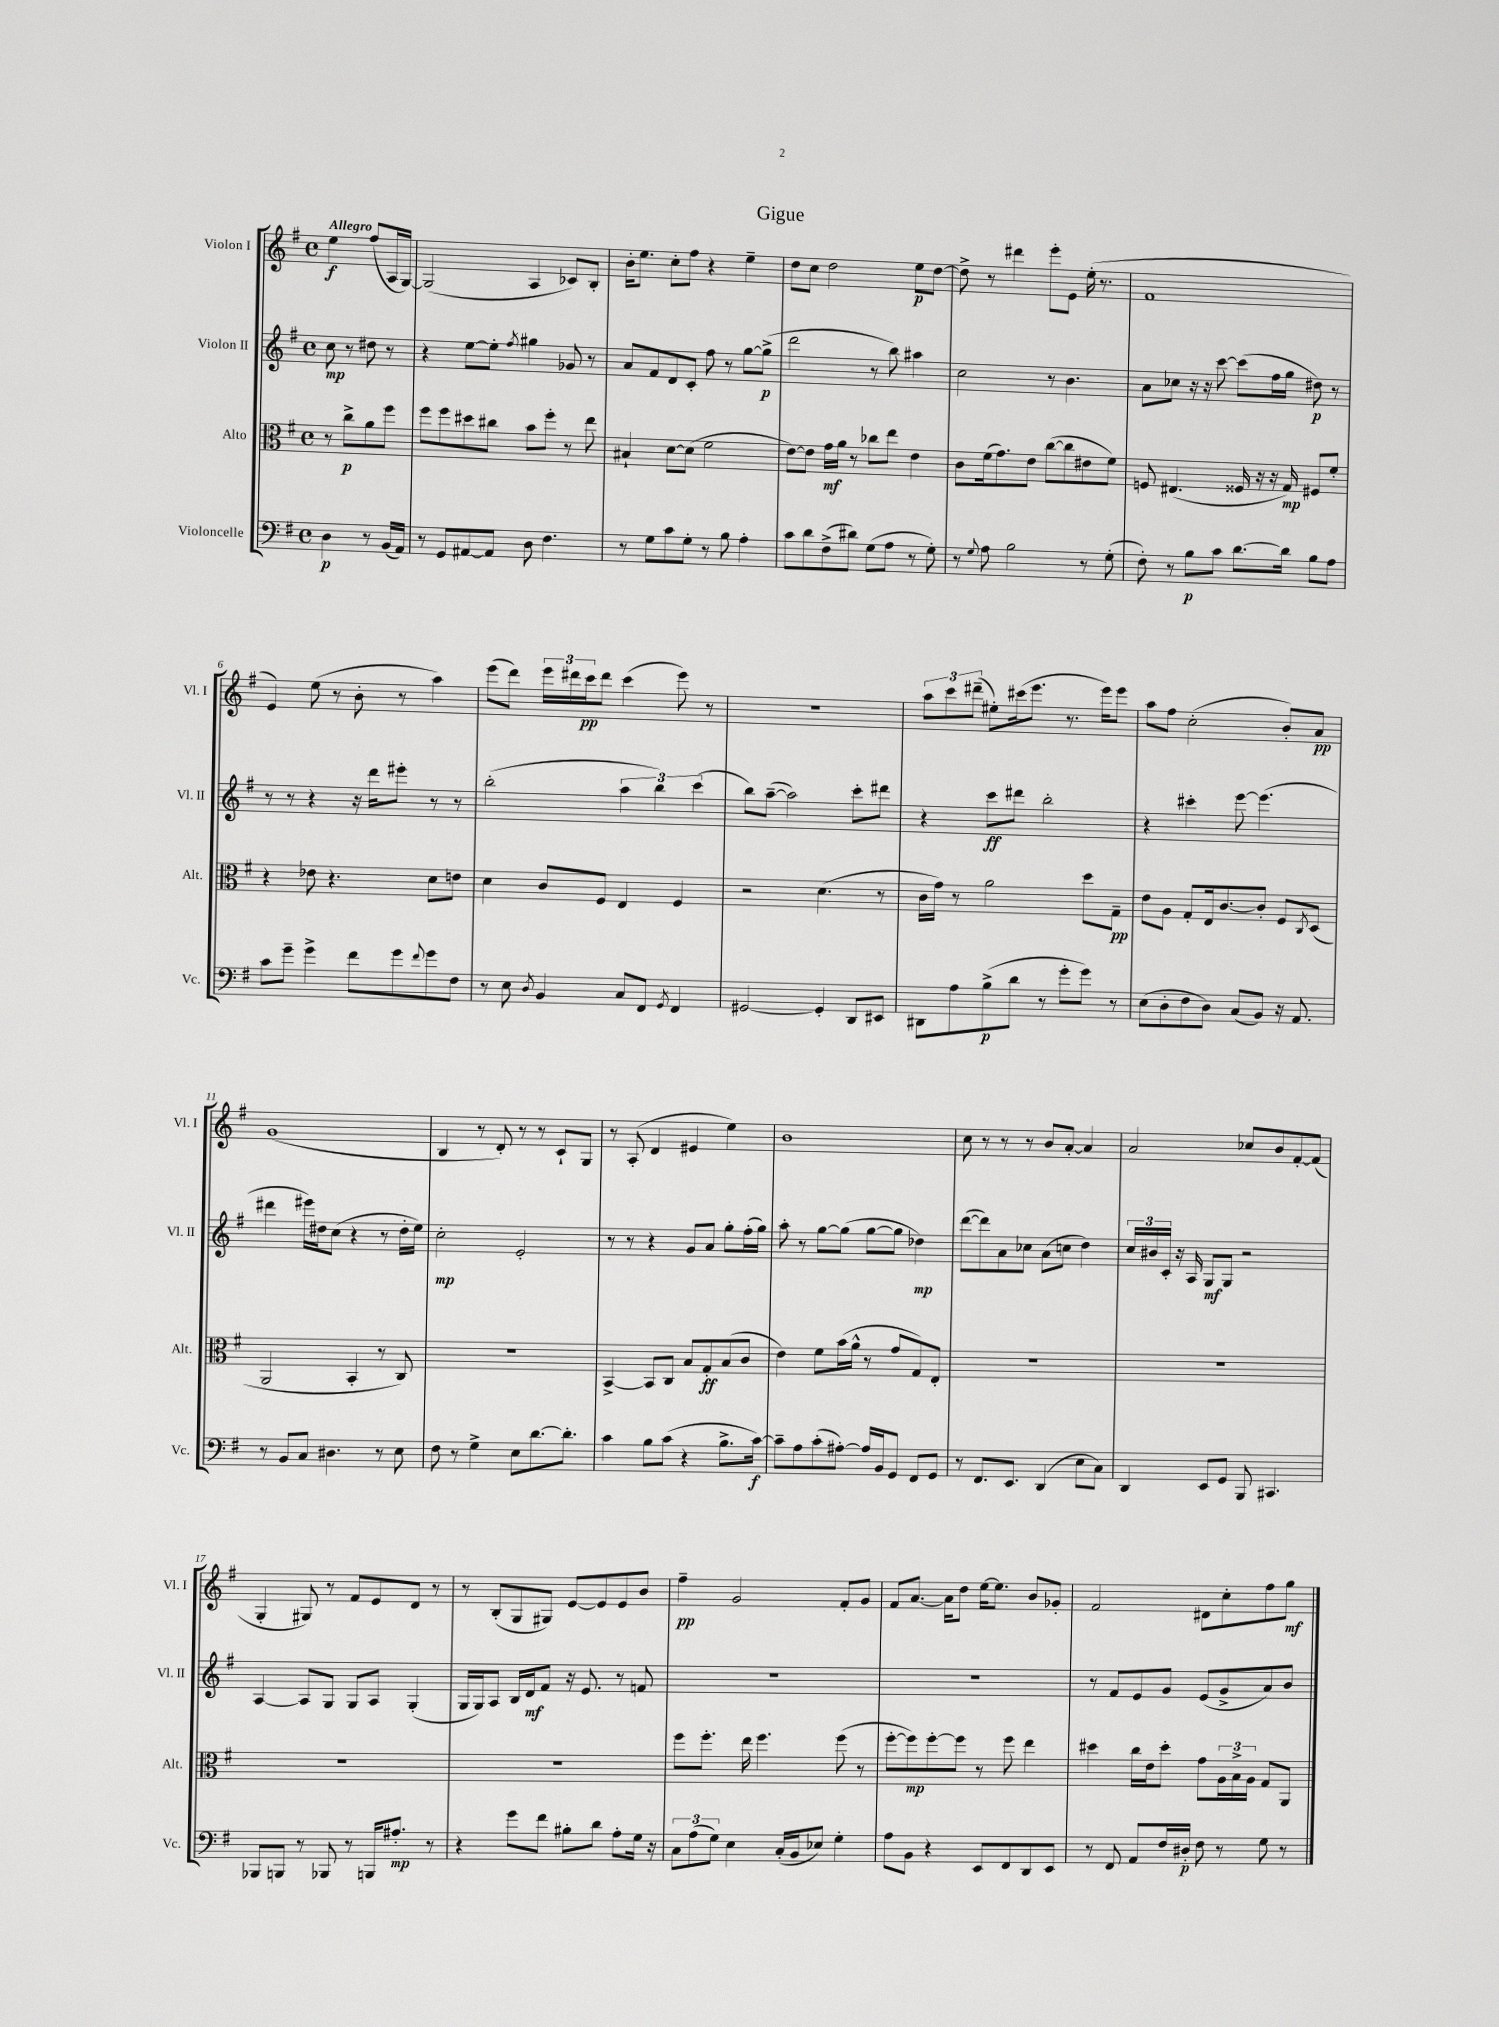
\header { title = "Gigue" }
<<
\new StaffGroup <<
\new Staff = "s0" \with { instrumentName = "Violon I" shortInstrumentName = "Vl. I" } {
    \clef treble \key g \major \defaultTimeSignature \time 4/4 \partial 2 \tempo "Allegro"
    e''4\f fis''8( a16 g16~) |
    g2( a4 ces'8) b8-. |
    b'16-. e''8. c''8-. fis''8 r4 e''4-- |
    d''8 c''8 d''2 e''8\p d''8~ |
    d''8-> r8 dis'''4 e'''8-. e'8 e''16-.( r8. |
    fis'1 |
    e'4) e''8( r8 b'8-. r8 a''4) |
    e'''8( d'''8) \tuplet 3/2 { e'''16 dis'''16 c'''16\pp } dis'''8 c'''4( e'''8) r8 |
    R1 |
    \tuplet 3/2 { a''8 c'''8 dis'''8--( } eis''8-.) cis'''16( e'''8. r8. e'''16) e'''8 |
    a''8 fis''8 c''2-.( b'8-.) a'8\pp |
    g'1( |
    b4 r8 d'8-.) r8 r8 c'8-! g8 |
    r8 a8-.( d'4 eis'4 e''4) |
    b'1 |
    c''8 r8 r8 r8 b'8 a'8~-. a'4 |
    a'2 ces''8 b'8 fis'8~-. fis'8( |
    g4-. gis8) r8 fis'8 e'8 d'8 r8 |
    r8 b8-.( g8 gis8) e'8~ e'8 e'8 b'8 |
    fis''4--\pp g'2 fis'8-. g'8 |
    fis'8 a'8.~ a'16 d''8 e''16~ e''8. b'8 ges'8-. |
    fis'2 dis'8 c''8-. fis''8 g''8\mf \bar "|." |
}
\new Staff = "s1" \with { instrumentName = "Violon II" shortInstrumentName = "Vl. II" } {
    \clef treble \key g \major \defaultTimeSignature \time 4/4 \partial 2
    c''8\mp r8 dis''8 r8 |
    r4 e''8~ e''8-. \acciaccatura { fis''8 } gis''4 ges'8 r8 |
    a'8 fis'8 d'8 c'8-. fis''8 r8 g''8~ g''8->\p( |
    d'''2 r8 b''8) ais''4 |
    c''2 r8 b'4. |
    a'8 ces''8 r16 r16 c'''8~ c'''8( fis''16 g''16 dis''8\p) r8 |
    r8 r8 r4 r16 d'''16 eis'''8-. r8 r8 |
    b''2-.( \tuplet 3/2 { a''4 b''4) c'''4( } |
    b''8) a''8~--( a''2) c'''8-. dis'''8 |
    r4 c'''8\ff dis'''8 b''2-. |
    r4 cis'''4-. e'''8~ e'''4.( |
    dis'''4 eis'''16) dis''16 c''8( r4 r8 dis''16-. e''16) |
    c''2-.\mp e'2-. |
    r8 r8 r4 g'8 a'8 g''8-. fis''16-.( g''16) |
    a''8-. r8 g''8~ g''8( g''8~ g''8 des''4\mp) |
    d'''8~( d'''8) a'8 ces''8 a'8( c''8 d''4) |
    \tuplet 3/2 { c''16 bis'16 c'16-. } r16 a16 g8\mf g8 r2 |
    a4~ a8 g8 g8 a8 g4-.( |
    g16 g16) a8 b16 d'16\mf fis'8 r16 e'8. r8 f'8 |
    R1 |
    R1 |
    r8 fis'8 e'8 g'8 e'8( g'8-> a'8) b'8 \bar "|." |
}
\new Staff = "s2" \with { instrumentName = "Alto" shortInstrumentName = "Alt." } {
    \clef alto \key g \major \defaultTimeSignature \time 4/4 \partial 2
    r8 c''8->\p a'8 fis''8 |
    fis''8 fis''8 dis''8 cis''8 b'8 fis''8-. r8 e''8 |
    bis4-! d'8~ d'8( fis'2 |
    e'8~) e'8 g'16\mf a'16 r8 ces''8 e''8 e'4 |
    c'8 fis'16( g'8.) e'8 c''8~( c''8 eis'8 fis'8) |
    f8 eis4.( fisis16 r16 r16 g16\mp) fis8 fis'8-. |
    r4 ees'8 r4. d'8 e'8 |
    d'4 c'8 fis8 e4 fis4 |
    r2 d'4.( r8 |
    c'16 g'16) r8 a'2 d''8 g8--\pp |
    e'8 a8 g8-. e16 c'8.~ c'8-. fis8 \acciaccatura { c8 } d8( |
    a,2 b,4-. r8 c8) |
    r1 |
    b,4~-> b,8 c8 b8 g8-.\ff b8( c'8 |
    e'4) fis'8 b'16( a'16-^ r8 g'8 g8) e8-. |
    R1 |
    R1 |
    R1 |
    R1 |
    fis''8 fis''8.-. e''16 fis''4. fis''8( r8 |
    fis''8~-. fis''8\mp) fis''8~-. fis''8 r8 fis''8 e''4 |
    dis''4 c''16 e'16 dis''8-. g'8 \tuplet 3/2 { a16 b16-> a16 } g8 a,8 \bar "|." |
}
\new Staff = "s3" \with { instrumentName = "Violoncelle" shortInstrumentName = "Vc." } {
    \clef bass \key g \major \defaultTimeSignature \time 4/4 \partial 2
    d4\p r8 b,16( a,16) |
    r8 g,8 ais,8~ ais,8 d8 fis4. |
    r8 g8 c'8 g8-. r8 b8 a4-. |
    c'8 d'8 fis8->( dis'8) g8( a8 r8 g8-.) |
    r8 \appoggiatura { g8 } a8 b2 r8 g8-.( |
    fis8-.) r8 b8\p c'8 d'8.~ d'16 b8 a8 |
    c'8 g'8-- g'4-> fis'8 g'8 \appoggiatura { fis'8 } g'8 fis8 |
    r8 e8 \acciaccatura { d8 } b,4 c8 fis,8 \acciaccatura { g,8 } fis,4 |
    gis,2~ gis,4-. d,8 eis,8 |
    dis,8 a8 b8->\p( d'8 r8 g'8-. g'8) r8 |
    e8( d8-. fis8 d8) c8( b,8) r16 a,8. |
    r8 b,8 c8 dis4. r8 e8 |
    fis8 r8 g4-> e8 d'8.~ d'8.-. |
    c'4 b8 c'8( r4 b8.-> c'16~\f) |
    c'8-- a8 c'8-.( ais8~-.) ais16 b,16 g,8 fis,8 g,8 |
    r8 fis,8. e,8. d,4( e8 c8) |
    d,4 e,8 g,8 b,,8 cis,4. |
    bes,,8 b,,8 r8 bes,,8 r8 b,,16 ais8.-.\mp r8 |
    r4 g'8 fis'8 bis8-. d'8 a8-. g16 r16 |
    \tuplet 3/2 { c8 a8( g8) } e4 c16-.( b,16 ees8) g4-. |
    a8 b,8 r4 e,8 fis,8 d,8 e,8 |
    r8 fis,8 a,8 fis16 dis16-.\p fis8 r8 g8 r8 \bar "|." |
}
>>
>>
